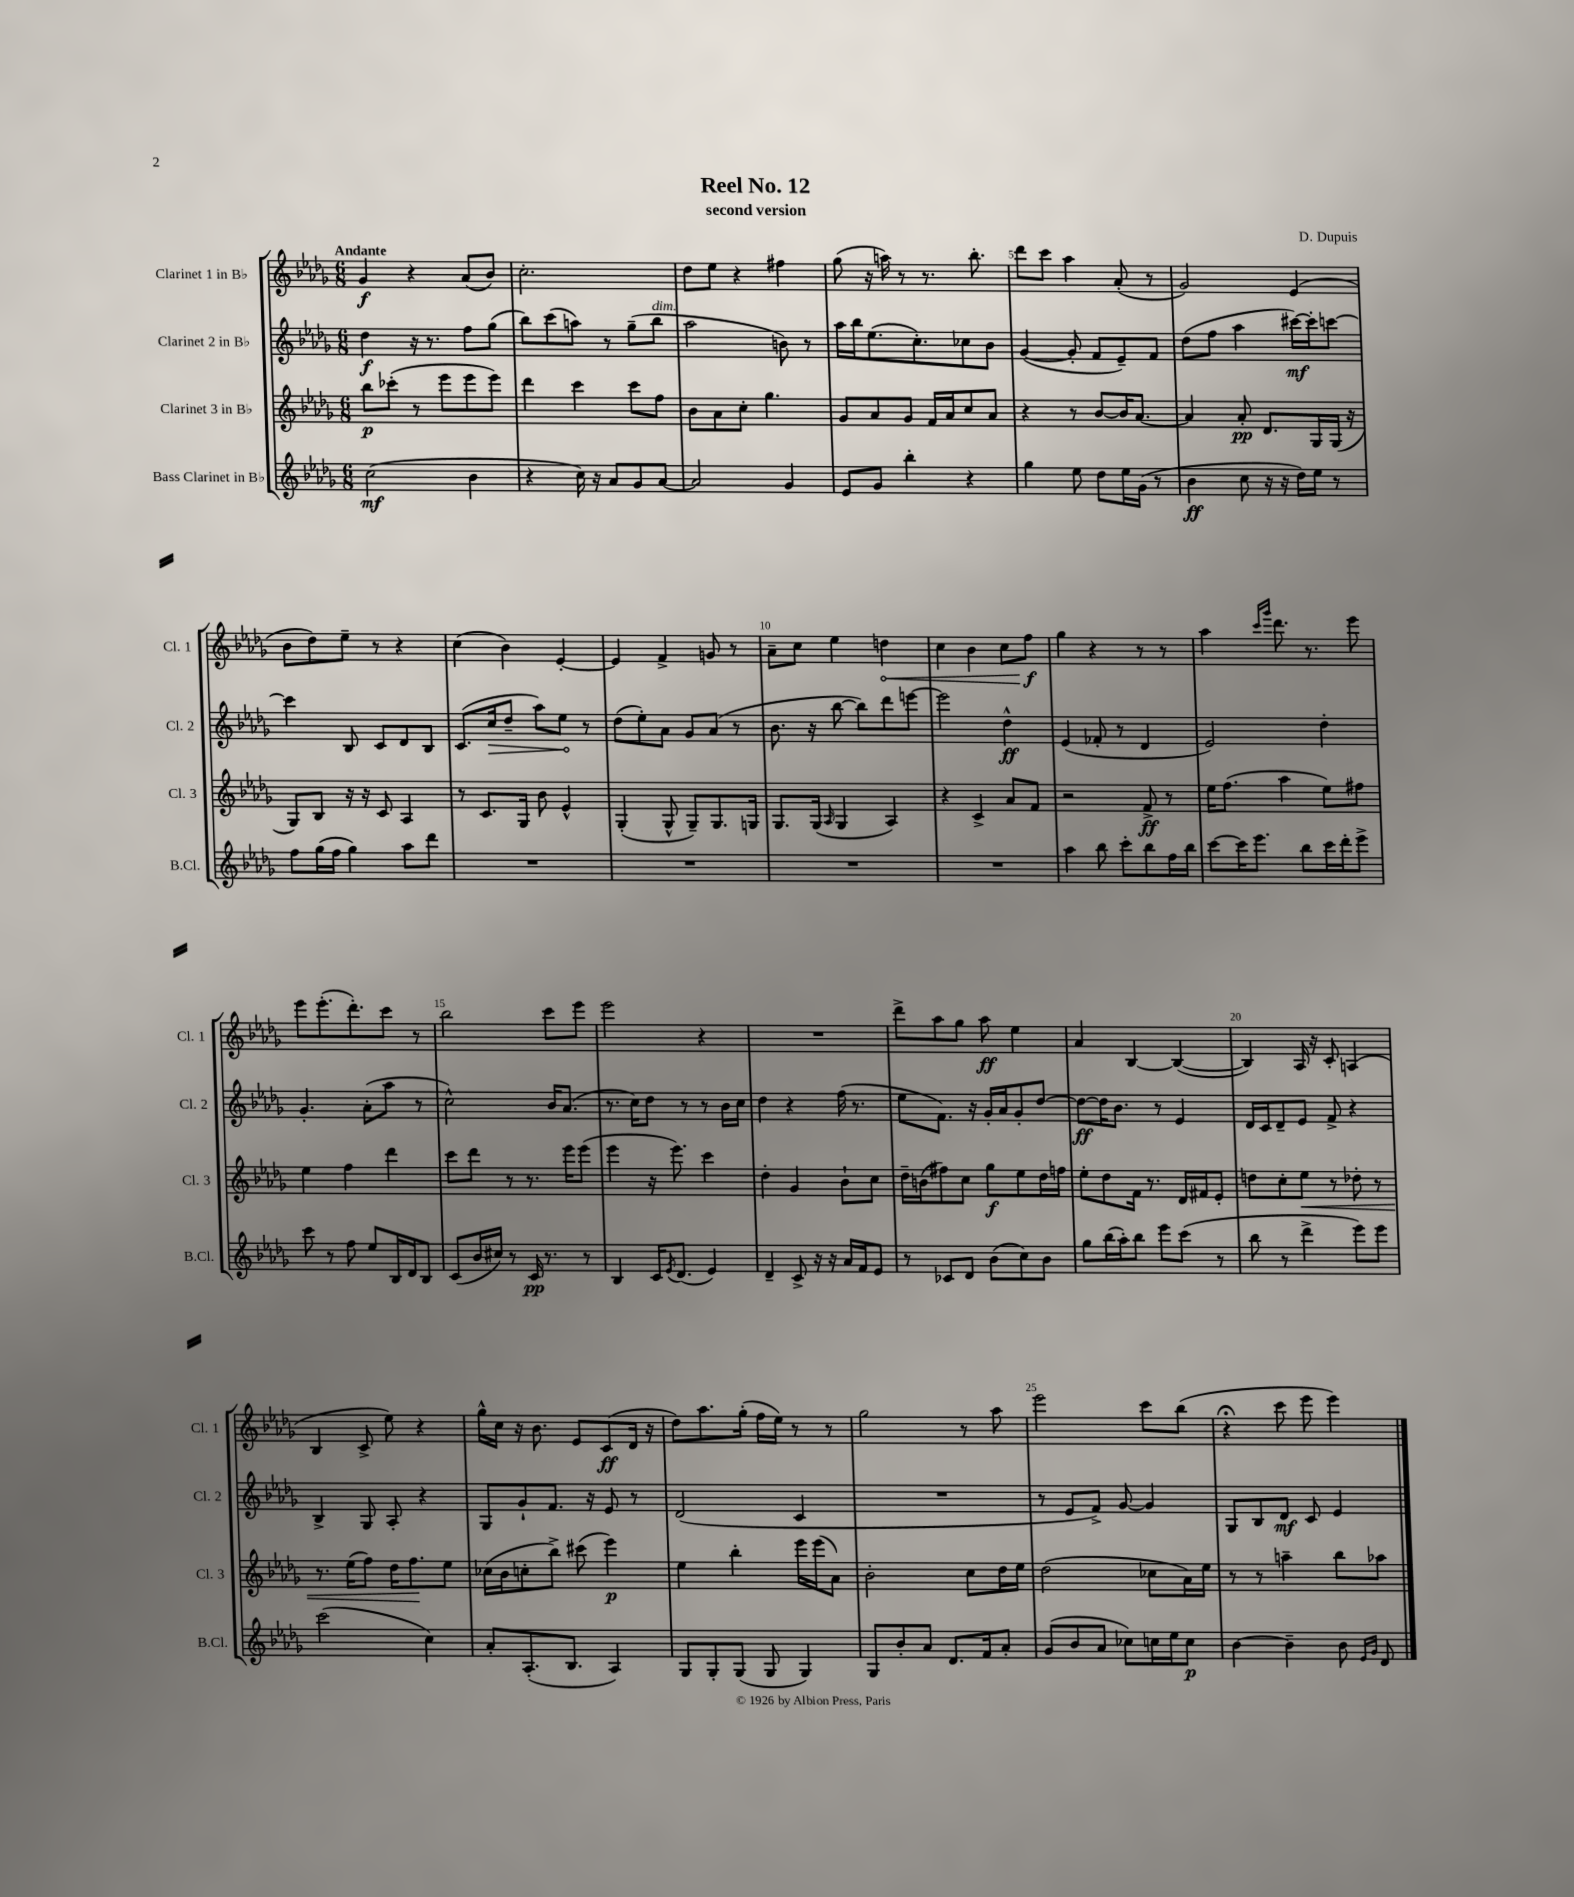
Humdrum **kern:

**kern	**kern	**kern	**kern
*staff4	*staff3	*staff2	*staff1
*clefG2	*clefG2	*clefG2	*clefG2
*k[b-e-a-d-g-]	*k[b-e-a-d-g-]	*k[b-e-a-d-g-]	*k[b-e-a-d-g-]
*M6/8	*M6/8	*M6/8	*M6/8
(2cc\	8bb-\L	4dd-\	4g-/
.	(8ccc-'\J	.	.
.	8r	16r	4r
.	.	8.r	.
.	8eee-\L	.	.
4b-\	8eee-\	8ff\L	(8a-/L
.	8eee-\J)	(8gg-\J	8b-/J)
=	=	=	=
4r	4ddd-\	8bb-\L)	2.cc'\
.	.	(8ccc\	.
16cc\)	4ccc\	8aa\J)	.
16r	.	.	.
8a-/L	.	8r	.
8g-/	8ccc\L	(8gg-~\L	.
[8a-/J	8ff\J	8bb-\J	.
=	=	=	=
2a-/]	8b-\L	2aa-\	8dd-\L
.	8a-\	.	8ee-\J
.	8cc'\J	.	4r
.	4.gg-\	.	.
4g-/	.	8b\)	4ff#\
.	.	8r	.
=	=	=	=
8e-/L	8g-/L	16aa-\LL	(8gg-\
.	.	16bb-\J	.
8g-/J	8a-/	(8.ee-\	16r
.	.	.	16aa\)
4bb-'\	8g-/J	.	8r
.	.	8.cc'\)	.
.	16f/LL	.	8.r
.	16a-/J	.	.
4r	8cc/	8cc-\	.
.	.	.	8.bb-'\
.	8a-/J	8b-\J	.
=	=	=	=
4gg-\	4r	([4g-/	8ddd-\L
.	.	.	8ccc\J
8ee-\	8r	8g-'/]	4aa-\
8dd-\L	[8b-/L	8f/L	.
16ee-\L	16b-/]K	8e-~/)	(8a-'/
(16g-\JJ	[8.a-/J	.	.
8r	.	8f/J	8r
=	=	=	=
4b-\	4a-/]	(8dd-\L	2g-/)
.	.	8ff\J	.
8cc\	8a-'/	4aa-\	.
16r	8.d-/L	.	.
16r	.	.	.
16dd-\LL)	.	[16ccc#\LL)	(4e-/
16ee-\JJ	16G-/L	16ccc#'\]J	.
8r	(16G-/JJ	[8ccc\J	.
.	16r	.	.
=	=	=	=
8ff\L	8G-/L)	4ccc\]	8b-\L
(16gg-\L	8B-/J	.	8dd-\)
16ff\JJ	.	.	.
4gg-\)	16r	8B-/	8ee-~\J
.	16r	.	.
.	8c/	8c/L	8r
8aa-\L	4A-/	8d-/	4r
8ddd-\J	.	8B-/J	.
=	=	=	=
2.r	8r	(8.c/L	(4cc\
.	8.c/L	.	.
.	.	16cc/k	.
.	.	8dd-~/J	4b-\)
.	16G-/Jk	.	.
.	8b-\	8aa-\L)	.
.	4e-^^/	8ee-\J	[4e-'/
.	.	8r	.
=	=	=	=
2.r	(4G-'/	(8dd-\L	4e-/]
.	.	8ee-'\)	.
.	8G-^^/	8a-\J	4f^/
.	8G-~/L)	8g-/L	.
.	8.G-/	(8a-/J	8g/
.	.	8r	8r
.	16G/Jk	.	.
=	=	=	=
2.r	8.G-/L	8.b-\	8a-~\L
.	.	.	8cc\J
.	(16G-/Jk	16r	.
.	16qqA-/	.	.
.	4G-/	[8bb-\	4ee-\
.	.	8bb-\]L)	.
.	4A-/)	8ddd-\	4dd\
.	.	[8eee\J	.
=	=	=	=
2.r	4r	2eee\]	4cc\
.	4c^/	.	4b-\
.	8a-/L	4dd-^^\	8cc\L
.	8f/J	.	8ff\J
=	=	=	=
4aa-\	2r	(4e-/	4gg-\
8bb-\	.	8f-'/	4r
8ccc'\L	.	8r	.
8bb-\	8f^/	4d-/	8r
16ff\L	8r	.	8r
16bb-\JJ	.	.	.
=	=	=	=
[8ccc\L	16ee-\LK	2e-/)	4aa-\
.	(8.ff\J	.	.
16ccc\]K	.	.	.
8.eee-\J	.	.	.
.	.	.	16qqccc/LL
.	.	.	16qqggg-/JJ
.	4aa-\	.	8.ddd-\
8bb-\L	.	.	.
.	.	.	8.r
16ccc\L	8ee-\L)	4dd-'\	.
16ddd-'\J	.	.	.
8eee-^\J	8ff#\J	.	8eee-\
=	=	=	=
8ccc\	4ee-\	4.g-'/	8eee-\L
8r	.	.	(8.eee-'\
8ff\	4ff\	.	.
.	.	.	8.ddd-'\)
8ee-/L	.	(8a-'\L	.
16B-/L	4ddd-\	8aa-\J	8ccc\J
16d-/J	.	.	.
8B-/J	.	8r	8r
=	=	=	=
(8c/L	8ccc\L	2cc^^\)	2bb-\
16b-/L	8ddd-\J	.	.
16cc#/JJ)	.	.	.
8r	8r	.	.
16c/	8.r	.	.
8.r	.	.	.
.	.	16b-/LK	8ccc\L
.	16eee-\LK	(8.a-/J	.
8r	(8eee-\J	.	8eee-\J
=	=	=	=
4B-/	4eee-\	8.r	2eee-\
.	.	16cc\LK)	.
16c/LK	16r	8dd-\J	.
8qe-/	.	.	.
(8.d-/J	8.eee-\)	.	.
.	.	8r	.
4e-/)	4ccc\	8r	4r
.	.	16b-\LL	.
.	.	16cc\JJ	.
=	=	=	=
4d-~/	4dd-'\	4dd-\	2.r
8c^/	4g-/	4r	.
16r	.	.	.
16r	.	.	.
16a-/LL	8b-`\L	(16ff\	.
16f/J	.	8.r	.
8e-/J	8cc\J	.	.
=	=	=	=
8r	16dd-~\LL	8ee-\L	8ddd-^\L
.	(16b\J	.	.
8c-/L	8ff#\)	8.f\J)	8aa-\
8d-/J	8cc\J	.	8gg-\J
.	.	16r	.
(8b-\L	8gg-\L	16g-'/LL	8aa-\
.	.	16a-/J	.
8cc\)	8ee-\	8g-'/	4ee-\
8b-\J	16dd-\L	[8dd-/J	.
.	16ff\JJ	.	.
=	=	=	=
8gg-\L	8ee-'\L	8dd-\_L	4a-/
(16bb-\L	8dd-\	16dd-\]K	.
16aa-'\J)	.	8.b-\J	.
8bb-\J	16f\Jk	.	[4B-/
.	8.r	.	.
8eee-\L	.	8r	.
(8ccc\J	16d-/LL	4e-/	(4B-/_
.	16f#/J	.	.
8r	8e-'/J	.	.
=	=	=	=
8bb-\	8dd\L	16d-/LL	4B-/])
.	.	16c/J	.
8r	8cc'\	8d-~/	.
4ddd-^\	8ee-\J	8e-/J	16A-/
.	.	.	16r
.	8r	8f^/	8c'/
8eee-\L)	8dd-'\	4r	(4A/
8eee-\J	8r	.	.
=	=	=	=
(2ccc\	8.r	4B-^/	4B-/
.	(16ee-\LK	.	.
.	8ff\J)	8G-/	8c^/
.	16dd-\LK	8A-'/	8ee-\)
.	8.ff\	.	.
4cc\)	.	4r	4r
.	8ee-\J	.	.
=	=	=	=
8a-'/L	(16cc-\LL	8G-/L	16gg-^^\LL
.	16b-\J	.	16cc\JJ
(8.A-'/	8cc'\	8g-`/	16r
.	.	.	8.b-\
.	8bb-^\J)	8.f/J	.
8.B-/J	.	.	.
.	(8ccc#\	.	8e-/L
.	.	16r	.
4A-/)	4eee-\)	8e-/	(8c/
.	.	8r	16d-/Jk
.	.	.	16r
=	=	=	=
8G-/L	4ee-\	(2d-/	8dd-\L)
8G-'/	.	.	8.aa-\
(8G-/J	4bb-'\	.	.
.	.	.	(16gg-'\Jk
8G-/	.	.	16ff\LL
.	.	.	16ee-\JJ)
4G-/)	16eee-\LL	4c/	8r
.	(16eee-\J	.	.
.	8a-\J)	.	8r
=	=	=	=
8G-/L	2b-'\	2.r	2gg-\
8b-'/	.	.	.
8a-/J	.	.	.
8.d-/L	.	.	.
.	8cc\L	.	8r
16f/k	.	.	.
8a-'/J	16dd-\L	.	8aa-\
.	16ee-\JJ	.	.
=	=	=	=
(8g-/L	(2dd-\	8r	2eee-\
8b-/	.	8e-/L	.
8a-/J	.	8f^/J)	.
8cc-\L)	.	[8g-/	.
16cc\L	8cc-\L	4g-/]	8ccc\L
16ee-\J	.	.	.
8cc\J	16a-\L)	.	(8bb-\J
.	16ee-\JJ	.	.
=	=	=	=
[4b-\	8r	8G-/L	4r;
.	8r	8B-/	.
4b-~\]	4aa~\	8d-/J	8ccc\
.	.	8c/	8eee-\
8b-\	8bb-\L	4e-/	4eee-\)
16qqe-/LL	.	.	.
16qqg-/JJ	.	.	.
8d-/	8aa-\J	.	.
==	==	==	==
*-	*-	*-	*-
